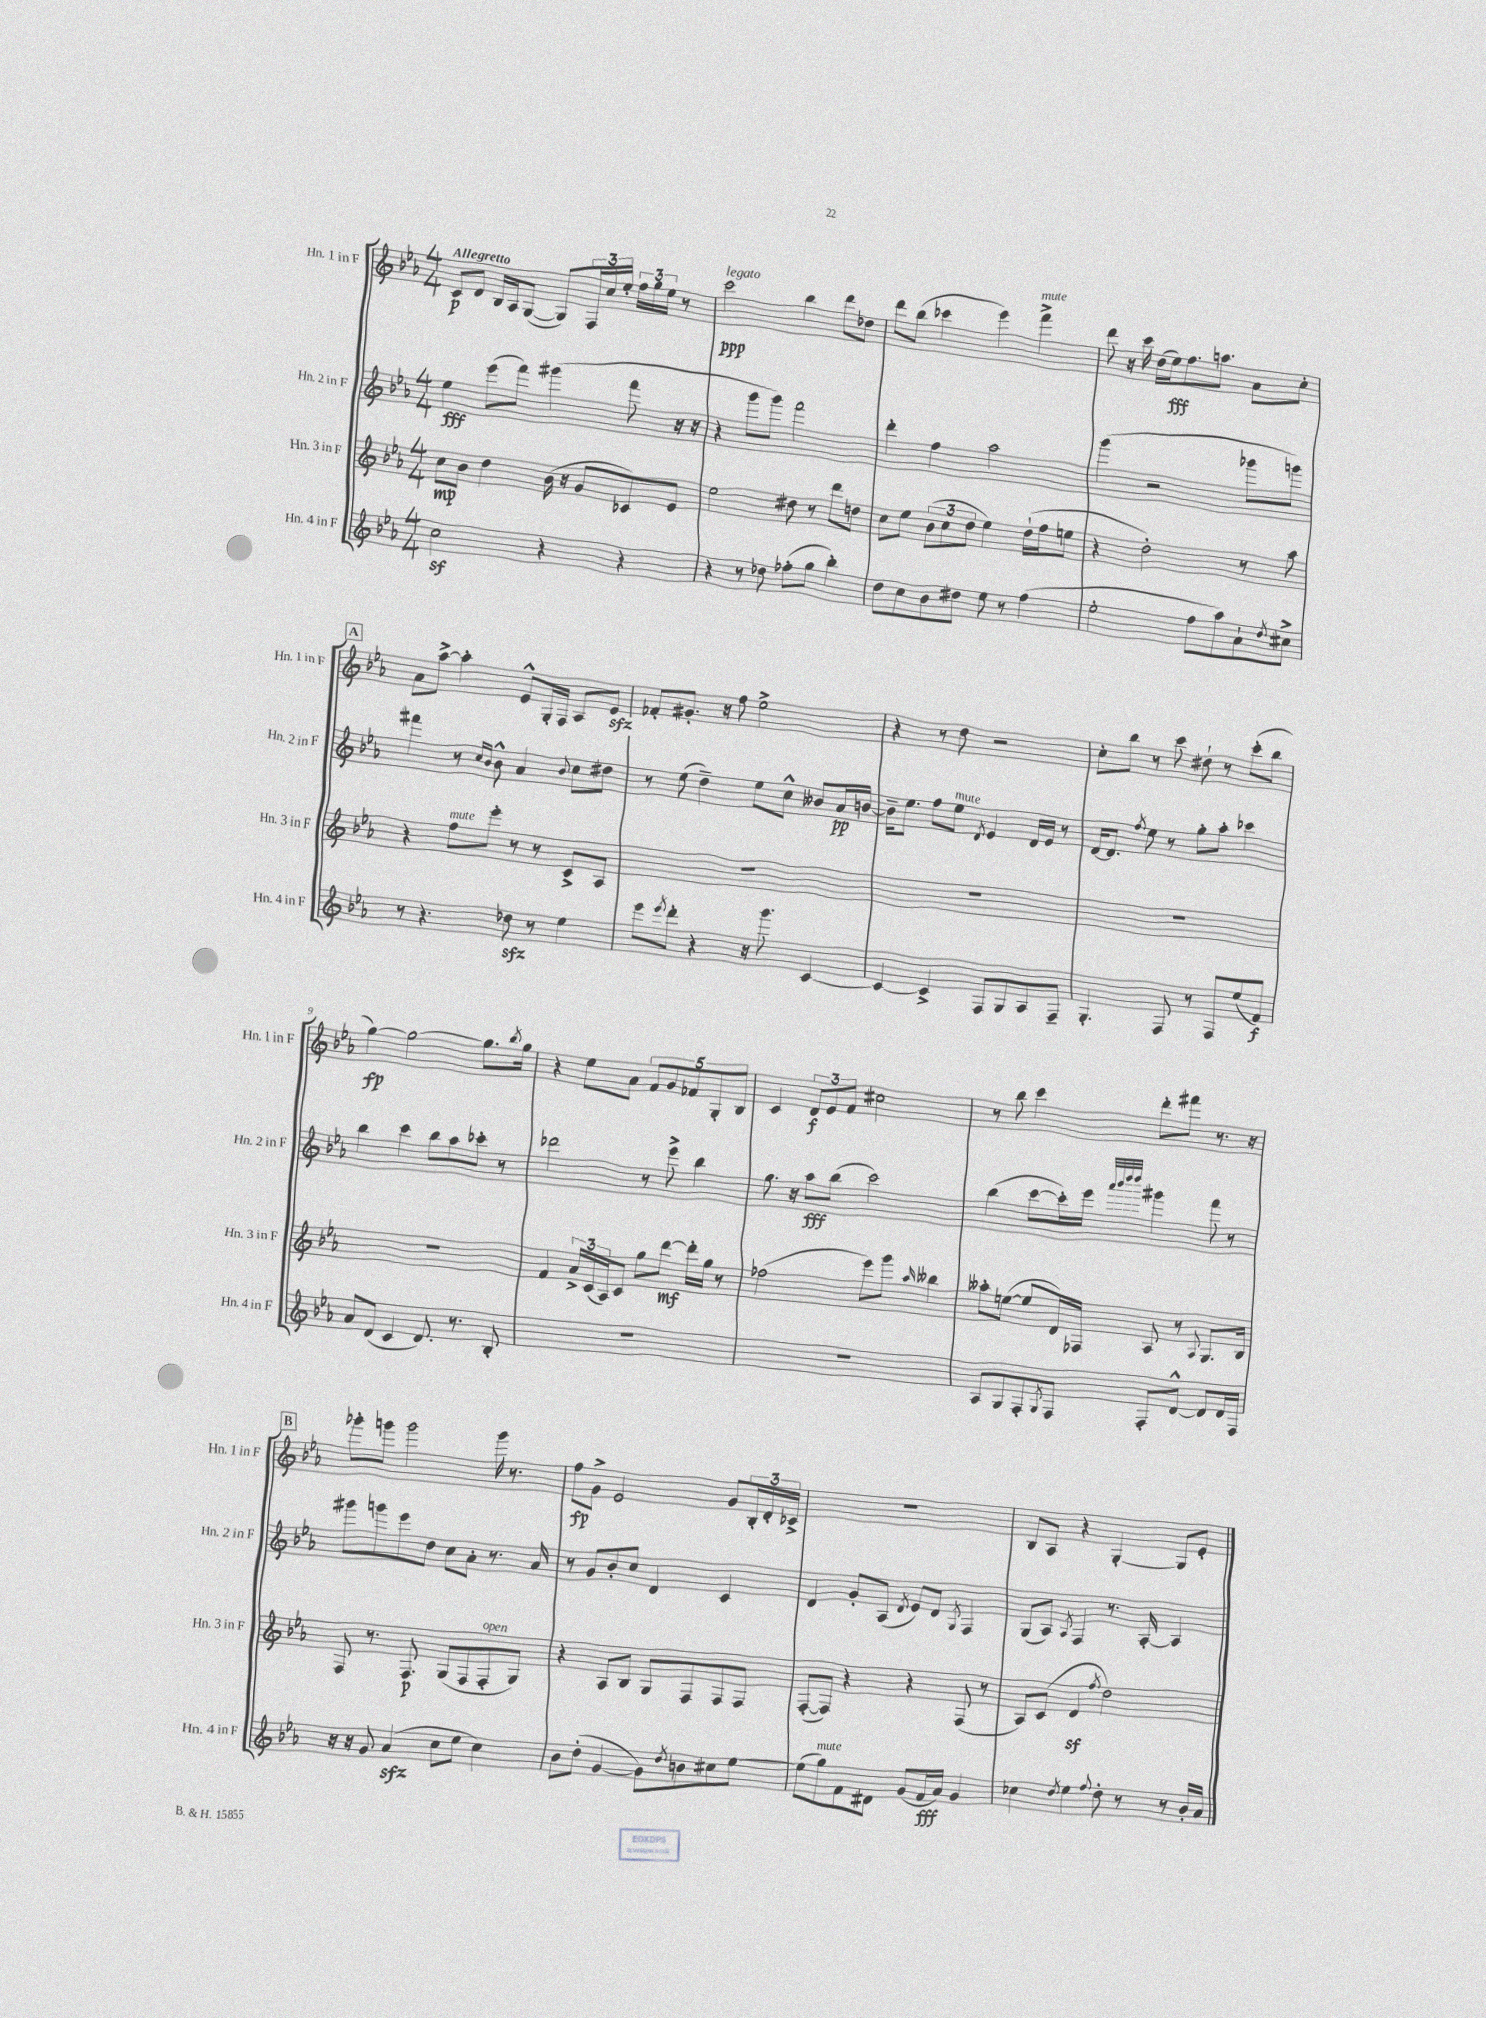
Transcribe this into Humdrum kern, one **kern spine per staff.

**kern	**dynam	**kern	**dynam	**kern	**dynam	**kern	**dynam
*part4	*part4	*part3	*part3	*part2	*part2	*part1	*part1
*staff4	*staff4	*staff3	*staff3	*staff2	*staff2	*staff1	*staff1
*I"Hn. 4 in F	*	*I"Hn. 3 in F	*	*I"Hn. 2 in F	*	*I"Hn. 1 in F	*
*I'Hn. 4 in F	*	*I'Hn. 3 in F	*	*I'Hn. 2 in F	*	*I'Hn. 1 in F	*
*clefG2	*	*clefG2	*	*clefG2	*	*clefG2	*
*k[b-e-a-]	*	*k[b-e-a-]	*	*k[b-e-a-]	*	*k[b-e-a-]	*
*M4/4	*	*M4/4	*	*M4/4	*	*M4/4	*
=1	=1	=1	=1	=1	=1	=1	=1
!	!	!	!	!	!	!LO:TX:a:B:t=Allegretto	!
2ccz\	.	8cc\L	mp	4ee-\	fff	8c/L	p
.	.	8b-\J	.	.	.	8d/J	.
.	.	4dd\	.	(8eee-\L	.	16B-/LL	.
.	.	.	.	.	.	16A-/J	.
.	.	.	.	8fff\J)	.	([8G/J	.
4r	.	(16b-\	.	(4ggg#X\	.	8G/L])	.
.	.	16r	.	.	.	.	.
.	.	8g/L	.	.	.	24F/L	.
.	.	.	.	.	.	24cc/	.
.	.	.	.	.	.	24ee-'/JJ	.
4r	.	8c-X/)	.	8fff\	.	24ff\LL	.
.	.	.	.	.	.	24gg\	.
.	.	.	.	.	.	24ee-\JJ	.
.	.	8e-/J	.	16r	.	8r	.
.	.	.	.	16r	.	.	.
=2	=2	=2	=2	=2	=2	=2	=2
!	!	!	!	!	!	!LO:TX:a:i:t=legato	!
4r	.	2ee-\	.	4r	.	2ccc\	ppp
8r	.	.	.	8ggg\L	.	.	.
8dd-X\	.	.	.	8ggg\J)	.	.	.
(8ff-X'\L	.	8dd#X\	.	2fff\	.	4bb-\	.
8gg\J	.	8r	.	.	.	.	.
4bb-'\)	.	8ddd\L	.	.	.	8ddd\L	.
.	.	8ddn\J	.	.	.	8dd-X\J	.
=3	=3	=3	=3	=3	=3	=3	=3
8dd\L	.	8cc\L	.	4ddd'\	.	8ddd\L	.
8cc\	.	8ee-\J	.	.	.	(8bb-\J	.
8b-\	.	(12b-\L	.	4ff\	.	4ccc-X\	.
.	.	12cc\	.	.	.	.	.
8dd#X\J	.	.	.	.	.	.	.
.	.	12dd\J	.	.	.	.	.
8ee-\	.	4ee-\)	.	2aa-\	.	4eee-\)	.
8r	.	.	.	.	.	.	.
!	!	!	!	!	!	!LO:TX:a:i:t=mute	!
(4ff\	.	(16dd`\LL	.	.	.	4fff^\	.
.	.	16ff\J	.	.	.	.	.
.	.	8een\J	.	.	.	.	.
=4	=4	=4	=4	=4	=4	=4	=4
2ee-'\	.	4r	.	(4ggg\	.	8ddd\	.
.	.	.	.	.	.	16r	.
.	.	.	.	.	.	16ccc\	.
.	.	2dd'\)	.	2r	.	(16dd\LL	.
.	.	.	.	.	.	16ee-\J)	fff
.	.	.	.	.	.	8.ff\	.
8ff\L	.	.	.	.	.	.	.
.	.	.	.	.	.	8.aan\J	.
8aa-\)	.	.	.	.	.	.	.
8a-`\	.	8r	.	8ggg-X\L	.	8a-\L	.
8qdd/	.	.	.	.	.	.	.
8cc#X^\J	.	8aa-\	.	8gggn\J)	.	8cc'\J	.
!!LO:LB:g=z
!!LO:REH:place=s1:t=A
=5	=5	=5	=5	=5	=5	=5	=5
8r	.	4r	.	4fff#X\	.	8a-\L	.
4.r	.	.	.	.	.	[8aa-^\J	.
!	!	!LO:TX:a:i:t=mute	!	!	!	!	!
.	.	8ff\L	.	8r	.	4aa-'\]	.
.	.	.	.	16qqcc/LL	.	.	.
.	.	.	.	16qqb-/JJ	.	.	.
.	.	8eee-'\J	.	8b-^^\	.	.	.
8dd-Xzz\	.	8r	.	4a-/	.	8e-^^/L	.
8r	.	8r	.	.	.	16G'/L	.
.	.	.	.	.	.	16F/JJ	.
.	.	.	.	8qqb-/	.	.	.
4ee-\	.	8c^/L	.	8cc\L	.	8A-/L	.
.	.	8A-/J	.	8dd#X\J	.	8e-zz/J	.
=6	=6	=6	=6	=6	=6	=6	=6
8eee-\L	.	1r	.	8r	.	8f-X'/L	.
8qeee-/	.	.	.	.	.	.	.
8ddd'\J	.	.	.	(8ee-\	.	8.g#X'/J	.
4r	.	.	.	4dd~\)	.	.	.
.	.	.	.	.	.	16r	.
.	.	.	.	.	.	8ff\	.
16r	.	.	.	8ee-\L	.	2ee-^\	.
8.ggg\	.	.	.	.	.	.	.
.	.	.	.	8cc^^\J	.	.	.
[4c/	.	.	.	8b--X/L	.	.	.
.	.	.	.	16a-/L	pp	.	.
.	.	.	.	[16bn/JJ	.	.	.
=7	=7	=7	=7	=7	=7	=7	=7
4c/_	.	1r	.	16b~\KL]	.	4r	.
.	.	.	.	8.ee-\J	.	.	.
4c^/]	.	.	.	8ff\L	.	8r	.
!	!	!	!	!LO:TX:a:i:t=mute	!	!	!
.	.	.	.	8ee-\J	.	8dd\	.
.	.	.	.	8qd/	.	.	.
8F/L	.	.	.	4e-/	.	2r	.
8G/	.	.	.	.	.	.	.
8A-/	.	.	.	16d/LL	.	.	.
.	.	.	.	16e-/JJ	.	.	.
8F~/J	.	.	.	8r	.	.	.
=8	=8	=8	=8	=8	=8	=8	=8
4.G'/	.	1r	.	[16d/KL	.	8cc'\L	.
.	.	.	.	8.d/J]	.	.	.
.	.	.	.	.	.	8bb-\J	.
.	.	.	.	8qff/	.	.	.
.	.	.	.	8ee-\	.	8r	.
8F/	.	.	.	8r	.	8ccc\	.
8r	.	.	.	8gg'\L	.	8dd#X`\	.
8F/L	.	.	.	8aa-'\J	.	8r	.
(8ee-/	.	.	.	4ccc-X\	.	(8ccc'\L	.
8f/J)	f	.	.	.	.	8bb-\J	.
!!LO:LB:g=z
=9	=9	=9	=9	=9	=9	=9	=9
8a-/L	.	1r	.	4bb-\	.	[4gg\)	fp
(8d/J	.	.	.	.	.	.	.
4c/	.	.	.	4ccc\	.	2gg\_	.
8.d/)	.	.	.	8bb-\L	.	.	.
.	.	.	.	8aa-\	.	.	.
8.r	.	.	.	.	.	.	.
.	.	.	.	8ccc-X'\J	.	8.gg\L]	.
8B-'/	.	.	.	8r	.	.	.
.	.	.	.	.	.	8qbb-/	.
.	.	.	.	.	.	16gg\Jk	.
=10	=10	=10	=10	=10	=10	=10	=10
1r	.	4f/	.	2ddd-X\	.	4r	.
.	.	24a-^/LL	.	.	.	8ee-\L	.
.	.	(24c/	.	.	.	.	.
.	.	24A-/J)	.	.	.	.	.
.	.	8c/J	.	.	.	8a-\J	.
.	.	8gg\L	.	8r	.	10f/L	.
.	.	.	.	.	.	10g/	.
.	.	[8ddd\J	mf	8eee-^\	.	.	.
.	.	.	.	.	.	10f-X/	.
.	.	16ddd'\LL]	.	4bb-\	.	.	.
.	.	.	.	.	.	10G'/	.
.	.	16gg\JJ	.	.	.	.	.
.	.	8r	.	.	.	.	.
.	.	.	.	.	.	10B-/J	.
=11	=11	=11	=11	=11	=11	=11	=11
1r	.	(2ff-X\	.	8.gg\	.	4c/	.
.	.	.	.	16r	.	.	.
.	.	.	.	8aa-\L	fff	12d/L	f
.	.	.	.	.	.	12e-/	.
.	.	.	.	(8bb-\J	.	.	.
.	.	.	.	.	.	12f/J	.
.	.	8eee-\L)	.	2ccc\)	.	2cc#X\	.
.	.	8ggg\J	.	.	.	.	.
.	.	16qqaa-/	.	.	.	.	.
.	.	4bb--X\	.	.	.	.	.
=12	=12	=12	=12	=12	=12	=12	=12
8A-/L	.	8aa--X'\L	.	(4bb-\	.	8r	.
8G/	.	([8een\J	.	.	.	8bb-\	.
8F'/	.	8ee/L]	.	[8ccc\L	.	4ccc\	.
8qG/	.	.	.	.	.	.	.
8F/J	.	16d/L)	.	16ccc'\L])	.	.	.
.	.	16F-X/JJ	.	16eee-\JJ	.	.	.
.	.	.	.	32qqaaa-/LLL	.	.	.
.	.	.	.	32qqbbb-/	.	.	.
.	.	.	.	32qqdddd/	.	.	.
.	.	.	.	32qqdddd/JJJ	.	.	.
8F'/L	.	8A-/	.	4ggg#X\	.	8ddd'\L	.
[8d^^/J	.	8r	.	.	.	8fff#X\J	.
.	.	8qqA-/	.	.	.	.	.
8d/L]	.	8.G/L	.	8fff\	.	8.r	.
16d/L	.	.	.	8r	.	.	.
16F/JJ	.	16B-/Jk	.	.	.	16r	.
!!LO:LB:g=z
!!LO:REH:place=s1:t=B
=13	=13	=13	=13	=13	=13	=13	=13
16r	.	8F/	.	8ggg#X\L	.	8ggg-X'\L	.
16r	.	.	.	.	.	.	.
8g/	.	8.r	.	8gggn\	.	8gggn\J	.
(4a-zz/	.	.	.	8eee-\	.	2ggg\	.
.	.	8.F/	p	.	.	.	.
.	.	.	.	8dd\J	.	.	.
8cc\L	.	(8G/L	.	8cc\L	.	.	.
8ee-\J	.	8F/	.	8a-'\J	.	.	.
!	!	!LO:TX:a:i:t=open	!	!	!	!	!
4cc\)	.	8F'/	.	8.r	.	16ggg\	.
.	.	.	.	.	.	8.r	.
.	.	8G/J)	.	.	.	.	.
.	.	.	.	16a-/	.	.	.
=14	=14	=14	=14	=14	=14	=14	=14
8b-\L	.	4r	.	8r	.	8ff\L	fp
(8dd'\J	.	.	.	8g/L	.	8g^\J	.
[4g/	.	8A-/L	.	8b-'/	.	2e-/	.
.	.	8B-/J	.	8cc/J	.	.	.
8g\L])	.	8G/L	.	4d/	.	.	.
8qdd/	.	.	.	.	.	.	.
8bn\	.	8F/	.	.	.	.	.
8cc#X\	.	8F/	.	4c/	.	8g/L	.
[8ee-\J	.	8F/J	.	.	.	24B-'/L	.
.	.	.	.	.	.	24d'/	.
.	.	.	.	.	.	24c-X^/JJ	.
=15	=15	=15	=15	=15	=15	=15	=15
(8ee-\L]	.	([8F'/L	.	4d/	.	1r	.
!LO:TX:a:i:t=mute	!	!	!	!	!	!	!
8gg\)	.	8F/J])	.	.	.	.	.
8f\	.	4r	.	8g'/L	.	.	.
8d#X\J	.	.	.	(8A-/J	.	.	.
.	.	.	.	8qd/	.	.	.
(8g/L	.	4r	.	8e-/L)	.	.	.
16f/L	fff	.	.	8d/J	.	.	.
16a-/JJ)	.	.	.	.	.	.	.
.	.	.	.	8qG/	.	.	.
4g/	.	(8F/	.	4F/	.	.	.
.	.	8r	.	.	.	.	.
=16	=16	=16	=16	=16	=16	=16	=16
4cc-X\	.	8A-/L)	.	(8G/L	.	8B-/L	.
.	.	(8c/J	.	8A-/J)	.	8A-/J	.
8qdd/	.	.	.	8qA-/	.	.	.
4ee-\	.	4dz/	.	4F/	.	4r	.
8qqff/	.	8qff/	.	.	.	.	.
8dd'\	.	2dd\)	.	8.r	.	[4G'/	.
8r	.	.	.	.	.	.	.
.	.	.	.	[16A-'/	.	.	.
8r	.	.	.	4A-/]	.	8G/L]	.
16b-'/LL	.	.	.	.	.	8e-'/J	.
16a-/JJ	.	.	.	.	.	.	.
==	==	==	==	==	==	==	==
*-	*-	*-	*-	*-	*-	*-	*-
